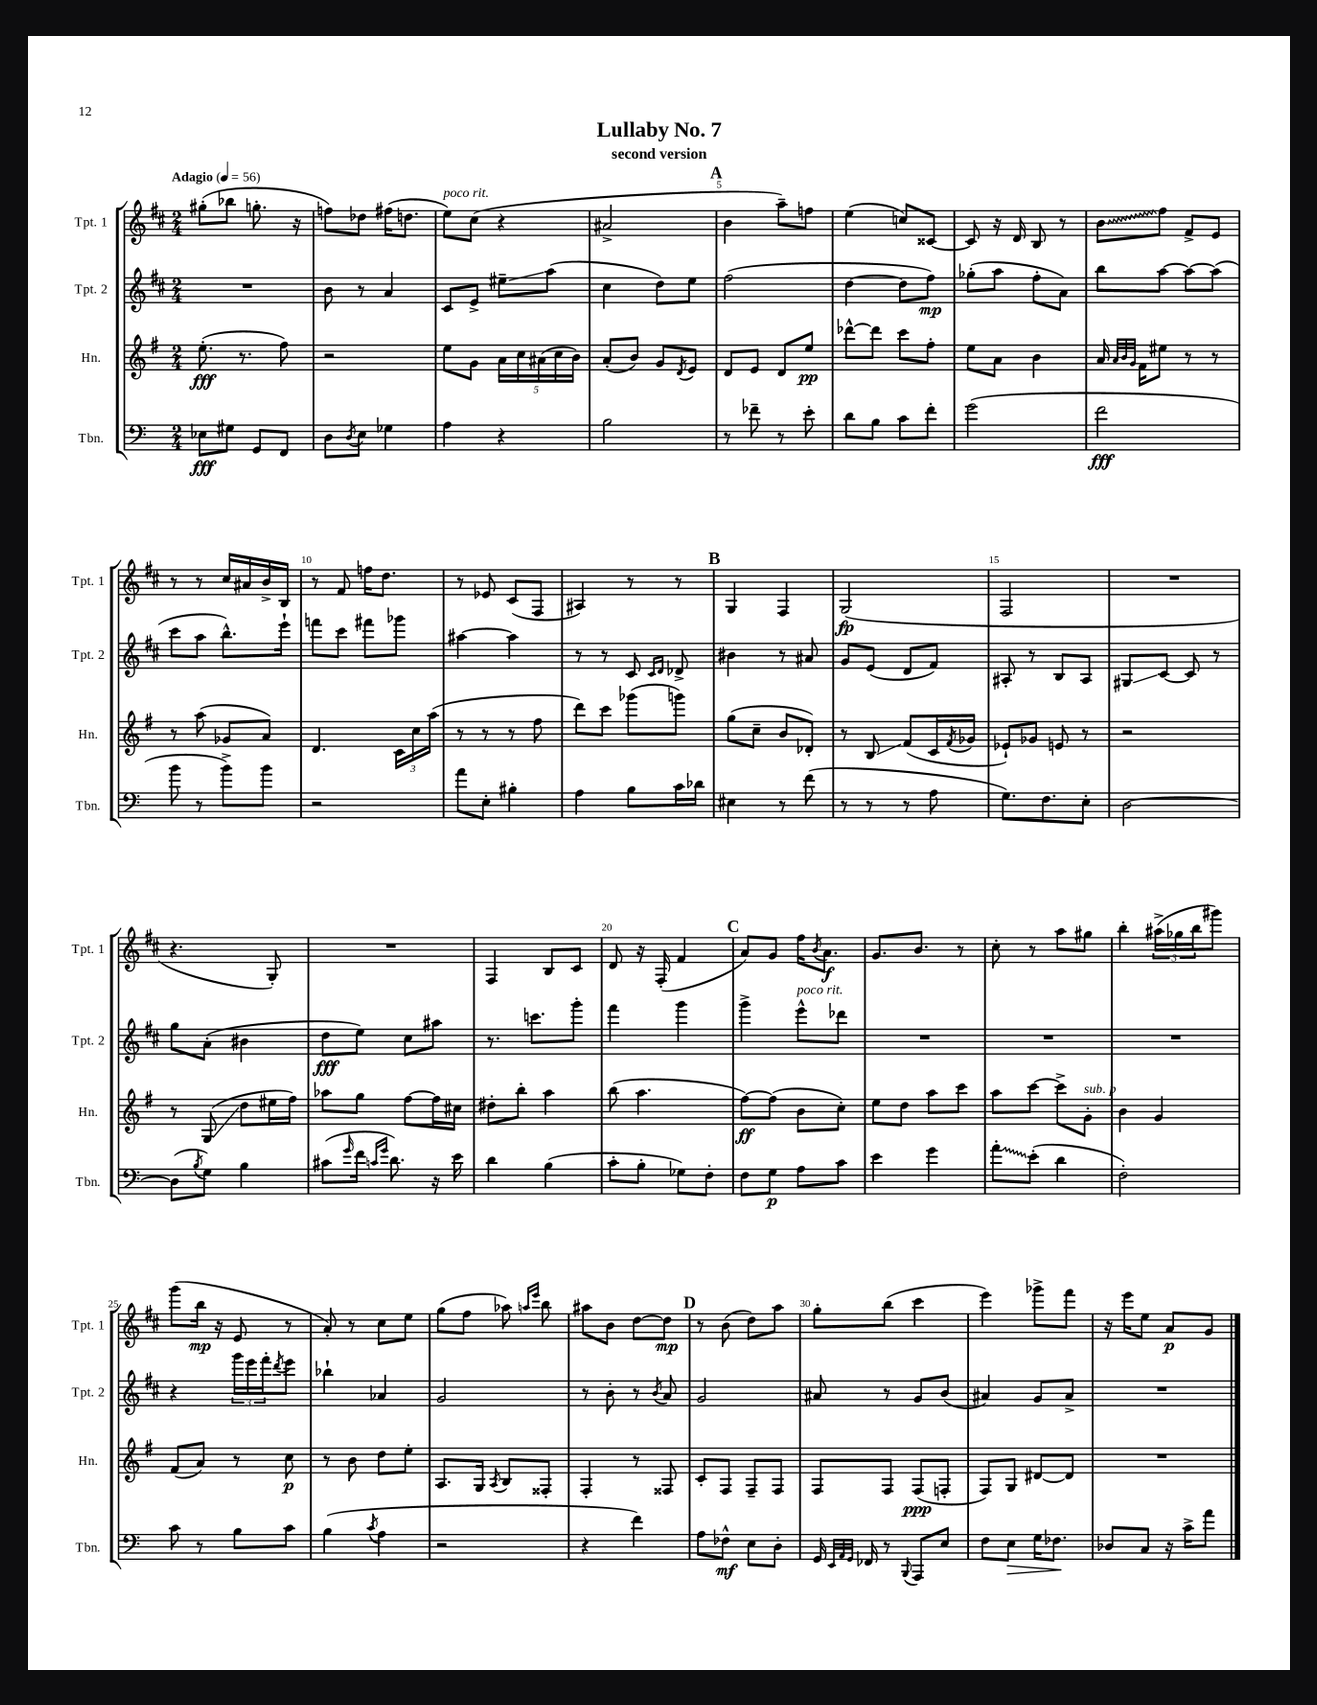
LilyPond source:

\header { title = "Lullaby No. 7" subtitle = "second version" }
<<
\new StaffGroup <<
\new Staff = "s0" \with { instrumentName = "Tpt. 1" shortInstrumentName = "Tpt. 1" } {
    \clef treble \key d \major \numericTimeSignature \time 2/4 \tempo "Adagio" 4 = 56
    gis''8-.( bes''8 g''8.-. r16 |
    f''8) des''8 fis''16( d''8. |
    e''8^\markup { \italic "poco rit." }) cis''8( r4 |
    ais'2-> |
    \mark \markup { \bold "A" } b'4 a''8--) f''8 |
    e''4( c''8) cisis'8~ |
    cisis'8 r16 d'16 b8 r8 |
    \once \override Glissando.style = #'zigzag b'8\glissando fis''8 fis'8-> e'8 |
    r8 r8 cis''16 ais'16 b'16-> b16 |
    r8 fis'8 f''16 d''8. |
    r8 ees'8 cis'8( fis8 |
    ais4) r8 r8 |
    \mark \markup { \bold "B" } g4 fis4 |
    g2\fp( |
    fis2 |
    R2 |
    r4. g8-.) |
    R2 |
    fis4 b8 cis'8 |
    d'8 r16 fis16-.( fis'4 |
    \mark \markup { \bold "C" } a'8) g'8 fis''16 \acciaccatura { b'8 } a'8.\f |
    g'8. b'8. r8 |
    cis''8-. r8 a''8 gis''8 |
    b''4-. \tuplet 3/2 { ais''16->( ges''16 b''16 } gis'''8) |
    g'''8( b''16\mp r16 e'8 r8 |
    a'8-.) r8 cis''8 e''8 |
    g''8( fis''8 aes''8) \grace { a''16 e'''16 } b''8 |
    ais''8 b'8 d''8~ d''8\mp |
    \mark \markup { \bold "D" } r8 b'8( d''8) a''8 |
    g''8-. b''8( cis'''4 |
    e'''4) ges'''8-> fis'''8 |
    r16 e'''16 e''8 a'8\p g'8 \bar "|." |
}
\new Staff = "s1" \with { instrumentName = "Tpt. 2" shortInstrumentName = "Tpt. 2" } {
    \clef treble \key d \major \numericTimeSignature \time 2/4
    R2 |
    b'8 r8 a'4 |
    cis'8 e'8-> eis''8--\glissando a''8( |
    cis''4 d''8) e''8 |
    \mark \markup { \bold "A" } fis''2( |
    d''4~ d''8 fis''8\mp) |
    ges''8-.( a''8 fis''8-. a'8) |
    b''8 a''8~ a''8~ a''8( |
    cis'''8 a''8 b''8.-^) e'''16-! |
    f'''8 cis'''8 fis'''8 ges'''8 |
    ais''4~ ais''4 |
    r8 r8 cis'8 \grace { cis'16 d'16 } des'8-> |
    \mark \markup { \bold "B" } bis'4 r8 ais'8 |
    g'8 e'8( d'8 fis'8) |
    ais8-. r8 b8 ais8 |
    gis8\glissando cis'8~ cis'8 r8 |
    g''8 a'8-.( bis'4 |
    d''8\fff e''8) cis''8 ais''8 |
    r8. c'''8. g'''8-. |
    fis'''4 g'''4 |
    \mark \markup { \bold "C" } g'''4-> e'''8-^^\markup { \italic "poco rit." } des'''8 |
    R2 |
    R2 |
    R2 |
    r4 \tuplet 3/2 { g'''16 e'''16 fis'''16-. } \acciaccatura { d'''8 } e'''8 |
    bes''4-! aes'4 |
    g'2 |
    r8 b'8-. r8 \acciaccatura { b'8 } a'8 |
    \mark \markup { \bold "D" } g'2 |
    ais'8 r8 g'8 b'8( |
    ais'4) g'8 ais'8-> |
    R2 \bar "|." |
}
\new Staff = "s2" \with { instrumentName = "Hn." shortInstrumentName = "Hn." } {
    \clef treble \key g \major \numericTimeSignature \time 2/4
    e''8.-.\fff( r8. fis''8) |
    r2 |
    e''8 g'8 \tuplet 5/4 { a'16 c''16 ais'16( c''16 b'16) } |
    a'8-.( b'8) g'8 \acciaccatura { d'8 } e'8 |
    \mark \markup { \bold "A" } d'8 e'8 d'8 e''8\pp |
    des'''8~-^ des'''8 c'''8 fis''8-. |
    e''8 a'8 b'4 |
    a'16 \grace { a'32 b'32 g'32 } fis'16 eis''8 r8 r8 |
    r8 a''8( ges'8 a'8) |
    d'4. \tuplet 3/2 { c'16 c''16 a''16( } |
    r8 r8 r8 fis''8 |
    d'''8) c'''8 ges'''8( g'''8) |
    \mark \markup { \bold "B" } g''8( c''8-- b'8 des'8-.) |
    r8 b8\glissando fis'8( c'16 \acciaccatura { fis'8 } ges'16 |
    ees'8-!) ges'8 e'8 r8 |
    r2 |
    r8 g8\glissando( d''8 eis''16 fis''16) |
    aes''8 g''8 fis''8~ fis''16 cis''16 |
    dis''8-. b''8-. a''4 |
    b''8( a''4. |
    \mark \markup { \bold "C" } fis''8~\ff) fis''8( b'8 c''8-.) |
    e''8 d''8 a''8 c'''8 |
    a''8 c'''8~ c'''8-> g'8-.^\markup { \italic "sub. p" } |
    b'4 g'4 |
    fis'8( a'8) r8 c''8\p |
    r8 b'8 d''8 e''8-. |
    a8. g16 \acciaccatura { a8 } b8 fisis8-. |
    fis4-. r8 fisis8 |
    \mark \markup { \bold "D" } c'8-. fis8 fis8-- fis8 |
    fis8 fis8 fis8\ppp( f8-. |
    fis8) g8 dis'8~ dis'8 |
    R2 \bar "|." |
}
\new Staff = "s3" \with { instrumentName = "Tbn." shortInstrumentName = "Tbn." } {
    \clef bass \key c \major \numericTimeSignature \time 2/4
    ees8\fff gis8 g,8 f,8 |
    d8 \acciaccatura { d8 } e8 ges4 |
    a4 r4 |
    b2 |
    \mark \markup { \bold "A" } r8 fes'8-- r8 e'8-. |
    d'8 b8 c'8 f'8-. |
    g'2( |
    f'2\fff |
    b'8 r8 b'8->) b'8 |
    r2 |
    a'8 e8-. bis4-. |
    a4 b8 c'16 des'16 |
    \mark \markup { \bold "B" } eis4 r8 f'8( |
    r8 r8 r8 a8 |
    g8.) f8. e8-. |
    d2~ |
    d8( \acciaccatura { b8 } g8) b4 |
    cis'8( \grace { g'16 } f'16 \grace { c'16 g'16 } d'8.) r16 e'16 |
    d'4 b4( |
    c'8-. b8-. ges8) f8-. |
    \mark \markup { \bold "C" } f8 g8\p a8 c'8 |
    e'4 g'4 |
    \once \override Glissando.style = #'zigzag a'8-.\glissando e'8-.( d'4 |
    f2-.) |
    c'8 r8 b8 c'8 |
    b4( \acciaccatura { c'8 } a4 |
    r2 |
    r4 f'4) |
    \mark \markup { \bold "D" } a8 fes8-^\mf e8 d8-. |
    g,16 \grace { e,32 a,32 g,32 } fes,16 r8 \appoggiatura { b,,8 } a,,8 e8 |
    f8 e8\> g16 fes8.\! |
    des8 c8 r16 c'16-> a'8 \bar "|." |
}
>>
>>
\layout { \context { \Score \override BarNumber.break-visibility = ##(#f #t #t) barNumberVisibility = #(every-nth-bar-number-visible 5) } }
